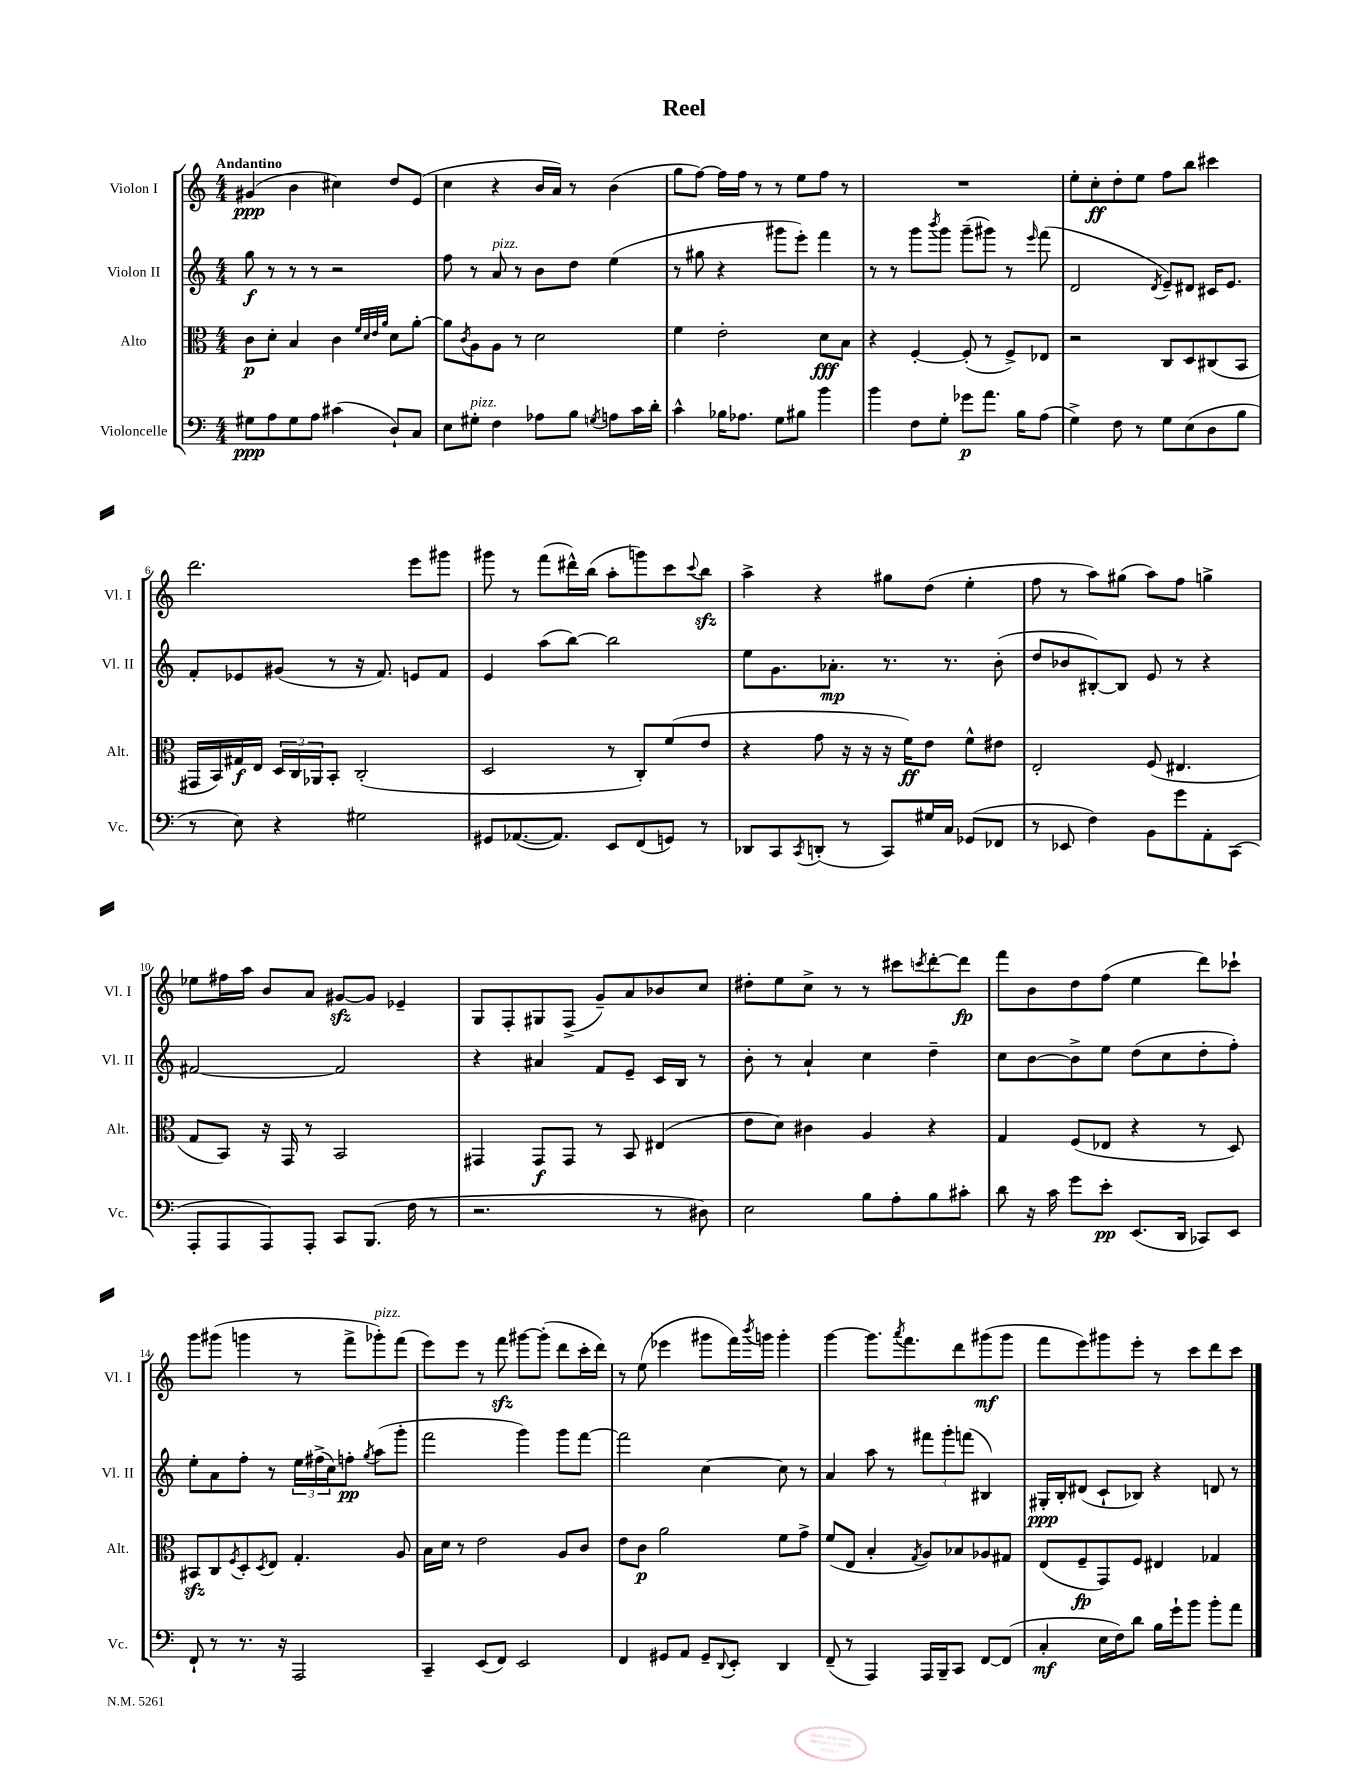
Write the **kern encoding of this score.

**kern	**kern	**kern	**kern
*staff4	*staff3	*staff2	*staff1
*clefF4	*clefC3	*clefG2	*clefG2
*k[]	*k[]	*k[]	*k[]
*M4/4	*M4/4	*M4/4	*M4/4
8G#\L	8c\L	8gg\	(4g#/
8A\	8d'\J	8r	.
8G#\	4B/	8r	4b\
8A\J	.	8r	.
(4c#\	4c\	2r	4cc#\)
.	32qqf/LLL	.	.
.	32qqd/	.	.
.	32qqe/	.	.
.	32qqa/JJJ	.	.
8D`/L)	8d\L	.	8dd/L
8C/J	[8a'\J	.	(8e/J
=	=	=	=
8E\L	8a\]L	8ff\	4cc\
.	8qc/	.	.
8G#'\J	8A\	8r	.
4F\	8A\J	8a/	4r
.	8r	8r	.
8A-\L	2d\	8b\L	16b/LL
.	.	.	16a/JJ)
8B\J	.	8dd\J	8r
8qG/	.	.	.
8A\L	.	(4ee\	(4b\
16c\L	.	.	.
16d'\JJ	.	.	.
=	=	=	=
4c^^\	4f\	8r	8gg\L
.	.	8gg#\	[8ff\J)
16B-\LK	2e'\	4r	16ff\]LL
8.A-\J	.	.	16ff\JJ
.	.	.	8r
8G\L	.	8ggg#\L	8r
8B#\J	.	8eee'\J)	8ee\L
4b\	8d\L	4fff\	8ff\J
.	8B\J	.	8r
=	=	=	=
4b\	4r	8r	1r
.	.	8r	.
8F\L	[4F'/	8ggg\L	.
.	.	8qbbb/	.
8G'\J	.	8ggg\J	.
8g-\L	(8F'/]	(8ggg~\L	.
8.a\J	8r	8ggg#\J)	.
.	8F^/L)	8r	.
16B\LK	.	.	.
.	.	16qqeee/	.
(8A\J	8E-/J	(8fff\	.
=	=	=	=
4G^\)	2r	2d/	8ee'\L
.	.	.	8cc'\
8F\	.	.	8dd'\
8r	.	.	8ee\J
.	.	8qd/	.
8G\L	8C/L	8e~/L)	8ff\L
(8E\	8D/	8d#/J	8bb\J
8D\	(8C#/	16c#/LK	4ccc#\
.	.	8.e/J	.
8B\J	8BB/J	.	.
=	=	=	=
8r	16GG#/LL	8f'/L	2.ddd\
.	16BB/)	.	.
8E\)	16G#/	8e-/	.
.	16E/JJ	.	.
4r	24D/LL	(8g#/J	.
.	24C/	.	.
.	24AA-/J	.	.
.	8BB'/J	8r	.
2G#\	(2C'/	16r	.
.	.	8.f/)	.
.	.	8e/L	8eee\L
.	.	8f/J	8ggg#\J
=	=	=	=
8GG#/L	2D/	4e/	8ggg#\
([8.AA-/	.	.	8r
.	.	(8aa\L	(8fff\L
8.AA-/]J)	.	.	.
.	.	[8bb\J)	16ddd#^^\L)
.	.	.	(16bb\JJ
8EE/L	8r	2bb\]	8aa'\L
(8FF/	8C'/L)	.	8ggg\)
8GG/J)	(8f/	.	8ccc\
.	.	.	8qqccc/
8r	8e/J	.	8bb\J
=	=	=	=
8DD-/L	4r	8ee\L	4aa^\
8CC/	.	8.g\	.
8qCC/	.	.	.
(8DD'/J	8g\	.	4r
.	.	8.a-'\J	.
8r	16r	.	.
.	16r	.	.
8CC/L)	16r	8.r	8gg#\L
.	16f\LK)	.	.
16G#/L	8e\J	.	(8dd\J
16C/JJ	.	8.r	.
(8GG-/L	8f^^\L	.	4ee'\
8FF-/J	8e#\J	(8b'\	.
=	=	=	=
8r	2E'/	8dd/L	8ff\
8EE-/	.	8b-/	8r
4F\)	.	[8B#'/)	8aa\L)
.	.	8B#/]J	(8gg#\J
8BB\L	(8F/	8e/	8aa\L)
8g\	4.E#/	8r	8ff\J
8AA'\	.	4r	4gg^\
(8CC\J	.	.	.
=	=	=	=
8AAA'/L	8G/L	[2f#/	8ee-\L
8AAA/	8BB/J)	.	16ff#\L
.	.	.	16aa\JJ
8AAA/)	16r	.	8b/L
.	16GG/	.	.
8AAA'/J	8r	.	8a/J
8CC/L	2BB/	2f#/]	[8g#/L
(8.BBB/J	.	.	8g#/]J
.	.	.	4e-~/
16F\	.	.	.
8r	.	.	.
=	=	=	=
2.r	4GG#/	4r	8G/L
.	.	.	8F'/
.	8GG#/L	4a#/	8G#/
.	8GG#/J	.	(8F^/J
.	8r	8f/L	8g~/L)
.	8BB/	8e~/J	8a/
8r	(4E#/	16c/LL	8b-/
.	.	16B/JJ	.
8D#\)	.	8r	8cc/J
=	=	=	=
2E\	8e\L	8b'\	8dd#'\L
.	8d\J)	8r	8ee\
.	4c#\	4a`/	8cc^\J
.	.	.	8r
8B\L	4A/	4cc\	8r
8A'\	.	.	8ccc#\L
.	.	.	8qccc/
8B\	4r	4dd~\	[8ddd'\
8c#'\J	.	.	8ddd\]J
=	=	=	=
8d\	4G/	8cc\L	8fff\L
16r	.	[8b\	8b\
16c\	.	.	.
8g\L	(8F/L	8b^\]	8dd\
8e'\J	8E-/J	8ee\J	(8ff\J
(8.EE/L	4r	(8dd\L	4ee\
.	.	8cc\	.
16DD/Jk	.	.	.
8CC-/L)	8r	8dd'\	8ddd\L)
8EE/J	8D/)	8ff'\J)	8ccc-`\J
=	=	=	=
8FF`/	8BB#/L	8ee'\L	8ggg\L
8r	8C/	8a\	(8ggg#\J
.	8qF/	.	.
8.r	8D'/	8ff'\J	4ggg\
.	8qD/	.	.
.	8E/J	8r	.
16r	.	.	.
2AAA/	4.G'/	24ee\LL	8r
.	.	(24ff#^\	.
.	.	24cc\J)	.
.	.	8ff'\J	8fff^\L
.	.	8qgg/	.
.	.	(8aa\L	8ggg-'\)
.	8A/	8ggg'\J	(8fff\J
=	=	=	=
4CC~/	16B\LL	2fff\	8eee\L)
.	16d\JJ	.	.
.	8r	.	8eee\J
(8EE/L	2e\	.	8r
8FF/J)	.	.	8fff\
2EE/	.	4ggg\)	[8ggg#\L
.	.	.	(8ggg#'\]J
.	8A/L	8ggg\L	8ddd\L
.	8c/J	[8fff\J	16ccc'\L
.	.	.	16ddd\JJ)
=	=	=	=
4FF/	8e\L	2fff\]	8r
.	8c\J	.	(8ee\
8GG#/L	2a\	.	4eee-\
8AA/J	.	.	.
8GG#~/L	.	[4cc\	8ggg#\L
8qqDD/	.	.	.
8EE'/J	.	.	16fff\L)
.	.	.	8qbbb/
.	.	.	16ggg\JJ
4DD/	8f\L	8cc\]	4ggg'\
.	8g^\J	8r	.
=	=	=	=
(8FF~/	(8f/L	4a/	[4ggg\
8r	8E/J	.	.
4AAA/)	4B'/	8aa\	8.ggg\]L
.	.	8r	.
.	.	.	8qaaa/
.	.	.	8.fff\
.	8qG/	.	.
16AAA/LL	8A/L)	12fff#\L	.
16BBB~/J	.	.	.
.	.	12ggg'\	.
8CC/J	8B-/	.	8ddd\
.	.	(12fff\J	.
[8FF/L	8A-/	4B#/)	(8ggg#\
(8FF/]J	8G#/J	.	8ggg#\J
=	=	=	=
4C'/	(8E/L	16G#'/LL	8fff\L
.	.	16B'/J	.
.	8F~/	(8d#/J	8eee\)
16E\LL	8GG/)	8c`/L	8ggg#\
16F\J)	.	.	.
8d\J	8F/J	8B-/J)	8eee'\J
16B\LL	4E#/	4r	8r
16g`\J	.	.	.
8b\J	.	.	8ccc\L
8b'\L	4G-/	8d/	8ddd\
8a\J	.	8r	8ccc\J
==	==	==	==
*-	*-	*-	*-
